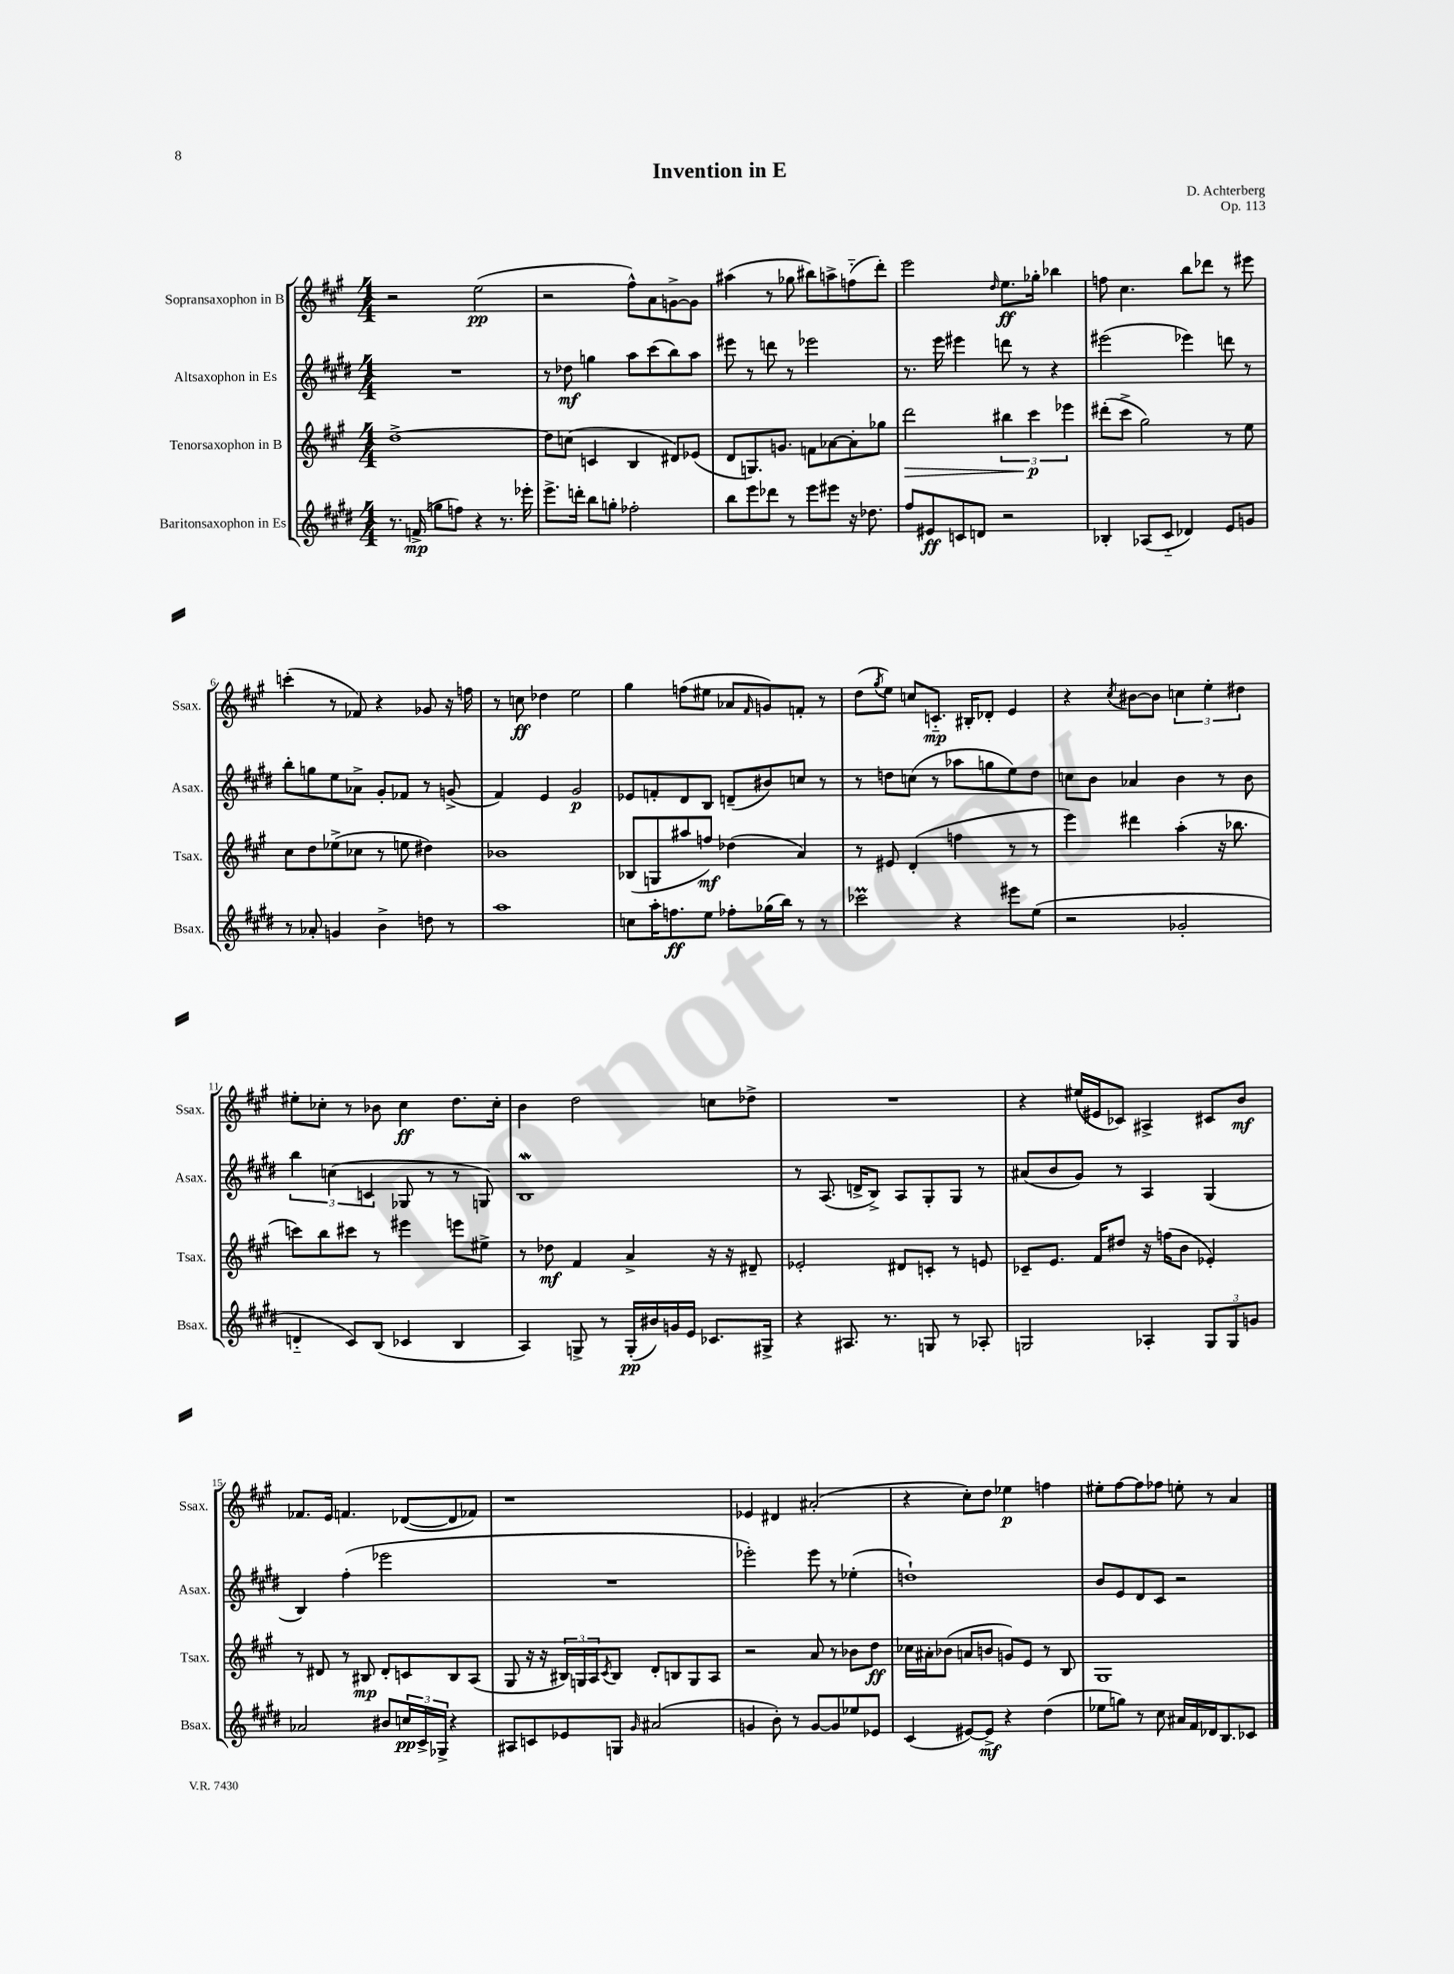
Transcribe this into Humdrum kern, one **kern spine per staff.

**kern	**kern	**kern	**kern
*staff4	*staff3	*staff2	*staff1
*clefG2	*clefG2	*clefG2	*clefG2
*k[f#c#g#d#]	*k[f#c#g#]	*k[f#c#g#d#]	*k[f#c#g#]
*M4/4	*M4/4	*M4/4	*M4/4
8.r	[1dd^	1r	2r
(16f^	.	.	.
8gg	.	.	.
8ff)	.	.	.
4r	.	.	(2ee
8.r	.	.	.
16eee-'	.	.	.
=	=	=	=
8.eee^	8dd]	8r	2r
.	(8cc	8dd-	.
16ddd'	.	.	.
8bb	4c	4gg	.
8gg'	.	.	.
2ff-'	4B	8aa	8ff#^^)
.	.	(8ccc#	8a
.	8d#)	8bb)	[8g^
.	(8e-	8aa	8g]
=	=	=	=
8bb	8d	8eee#	(4aa#
8eee	8.G)	8r	.
8ddd-	.	8ddd	8r
.	8.g	.	.
8r	.	8r	8gg-
8eee	8f	2eee-	8bb#)
8eee#	[8a-	.	8aa^
16r	8a-']	.	(8ff'~
8.dd-	.	.	.
.	8gg-	.	8ddd')
=	=	=	=
8ff#	2ddd	8.r	2eee
8e#	.	.	.
.	.	16eee	.
8c	.	4eee#	.
8d	.	.	.
.	.	.	16qqdd
2r	6bb#	8ddd	8.ee
.	.	8r	.
.	6ccc#	.	.
.	.	.	16gg-'
.	.	4r	4bb-
.	6eee-	.	.
=	=	=	=
4B-'	(8ddd#'	(2eee#	8ff
.	8ccc#^	.	4.cc#
(8A-	2gg#)	.	.
8c#'~	.	.	.
4d-)	.	4eee-)	8bb
.	.	.	8ddd-
8e	8r	8ddd	8r
8g	8ee	8r	8eee#
=	=	=	=
8r	8cc#	8bb'	(4ccc'
8a-'	8dd	8gg	.
4g	(8ee-^	8ee	8r
.	8cc-	8a-^	8f-)
4b^	8r	8g#'	4r
.	8ee	8f-	.
8dd	4dd#)	8r	8g-
8r	.	(8g^	16r
.	.	.	16ff
=	=	=	=
1aa	1b-	4f#)	8r
.	.	.	8cc
.	.	4e	4dd-
.	.	2g#	2ee
=	=	=	=
8cc	(8B-	8e-	4gg#
16aa'	8G	8f'	.
8.ff	.	.	.
.	8aa#	8d#	(8ff
8ee	8ff)	8B	8ee#
8ff-'	(4dd-	(8d~	8a-
.	.	.	16qqf#
(16gg-	.	8b#)	8g)
16bb)	.	.	.
8r	4a)	8cc	8f'
8r	.	8r	8r
=	=	=	=
2ccc-	8r	8r	(8dd
.	.	.	8qgg#
.	8e#	8dd	8ee)
.	(4d'	(8cc	8cc
.	.	8r	8.c'~
4r	4ff	8aa-	.
.	.	.	16B#'
.	.	8gg	8d-'
8eee#	8r	8ee)	4e
(8ee	8r	8dd	.
=	=	=	=
2r	4eee)	8cc	4r
.	.	8b	.
.	.	.	8qcc#
.	4ddd#	4a-	[8b#
.	.	.	8b#]
2g-'	(4aa'	4b	6cc
.	.	.	6ee'
.	16r	8r	.
.	8.bb-	.	.
.	.	.	6dd#
.	.	8b	.
=	=	=	=
4d'~	8ccc)	6bb	8ee#'
.	8bb	.	8cc-'
.	.	(6cc	.
8c#)	8ccc#	.	8r
.	.	6c	.
(8B	8r	.	8b-
4c-	4eee#	8G-	4cc-
.	.	8r	.
4B	8eee	8r	8.dd
.	8ee#^	8G)	.
.	.	.	16cc-'
=	=	=	=
4A)	8r	1B	4b
.	8dd-	.	.
8G^	4f#	.	2dd
8r	.	.	.
(16G'	4a^	.	.
16b#)	.	.	.
16g	.	.	.
16e	.	.	.
8.c-	16r	.	8cc
.	16r	.	.
.	8d#~	.	8dd-^
16G#^	.	.	.
=	=	=	=
4r	2e-'	8r	1r
.	.	(8.A	.
8.A#	.	.	.
.	.	16d^	.
.	.	8B^)	.
8.r	.	.	.
.	8d#	8A	.
8G	8c'	8G#'	.
8r	8r	8G#	.
8A-'	8e	8r	.
=	=	=	=
2G	8c-~	(8a#	4r
.	8.e	8b	.
.	.	8g#)	(16ee#
.	16f#	.	16e#
.	8dd#	8r	8c-)
4A-'	16r	4A	4A#^
.	(16ff	.	.
.	8b	.	.
12G	4e-')	(4G#	8c#
12G	.	.	.
.	.	.	8b
12g	.	.	.
=	=	=	=
2a-	8r	4B)	8.f-
.	8d#	.	.
.	.	.	16e
.	8r	(4ff#'	4.f
.	8B#	.	.
8b#	8d#'	2eee-	.
24cc	8c	.	([8d-
24c#^	.	.	.
24G-^	.	.	.
4r	8B#	.	8d-]
.	(8A	.	8f-)
=	=	=	=
8A#	8G#	1r	1r
8c	16r	.	.
.	16r	.	.
8e-	24B#)	.	.
.	24G	.	.
.	24A	.	.
.	8qc#	.	.
8G	8B#	.	.
16qqg#	.	.	.
(2a#	8d'	.	.
.	8B	.	.
.	8G	.	.
.	8A	.	.
=	=	=	=
4g	2r	2eee-')	4e-
8b')	.	.	4d#
8r	.	.	.
[8g	8a	8eee-	(2a#'
8g]	8r	8r	.
8ee-	8b-	(4ee-'	.
8e-	8dd	.	.
=	=	=	=
(4c#	16cc-	1dd`)	4r
.	16a#'	.	.
.	(8b-	.	.
[8e#)	8a	.	8cc#')
8e#^]	8b	.	8dd
4r	8g)	.	4ee-
.	8e	.	.
(4dd#	8r	.	4ff
.	8B	.	.
=	=	=	=
8ee-	1G#	8b	8ee#'
8gg)	.	8e	[8ff#
8r	.	8d#	8ff#]
8cc#	.	8c#	8ff-
16a#	.	2r	8ee'
16f#	.	.	.
16d-	.	.	8r
8.B	.	.	.
.	.	.	4a
8c-	.	.	.
==	==	==	==
*-	*-	*-	*-
